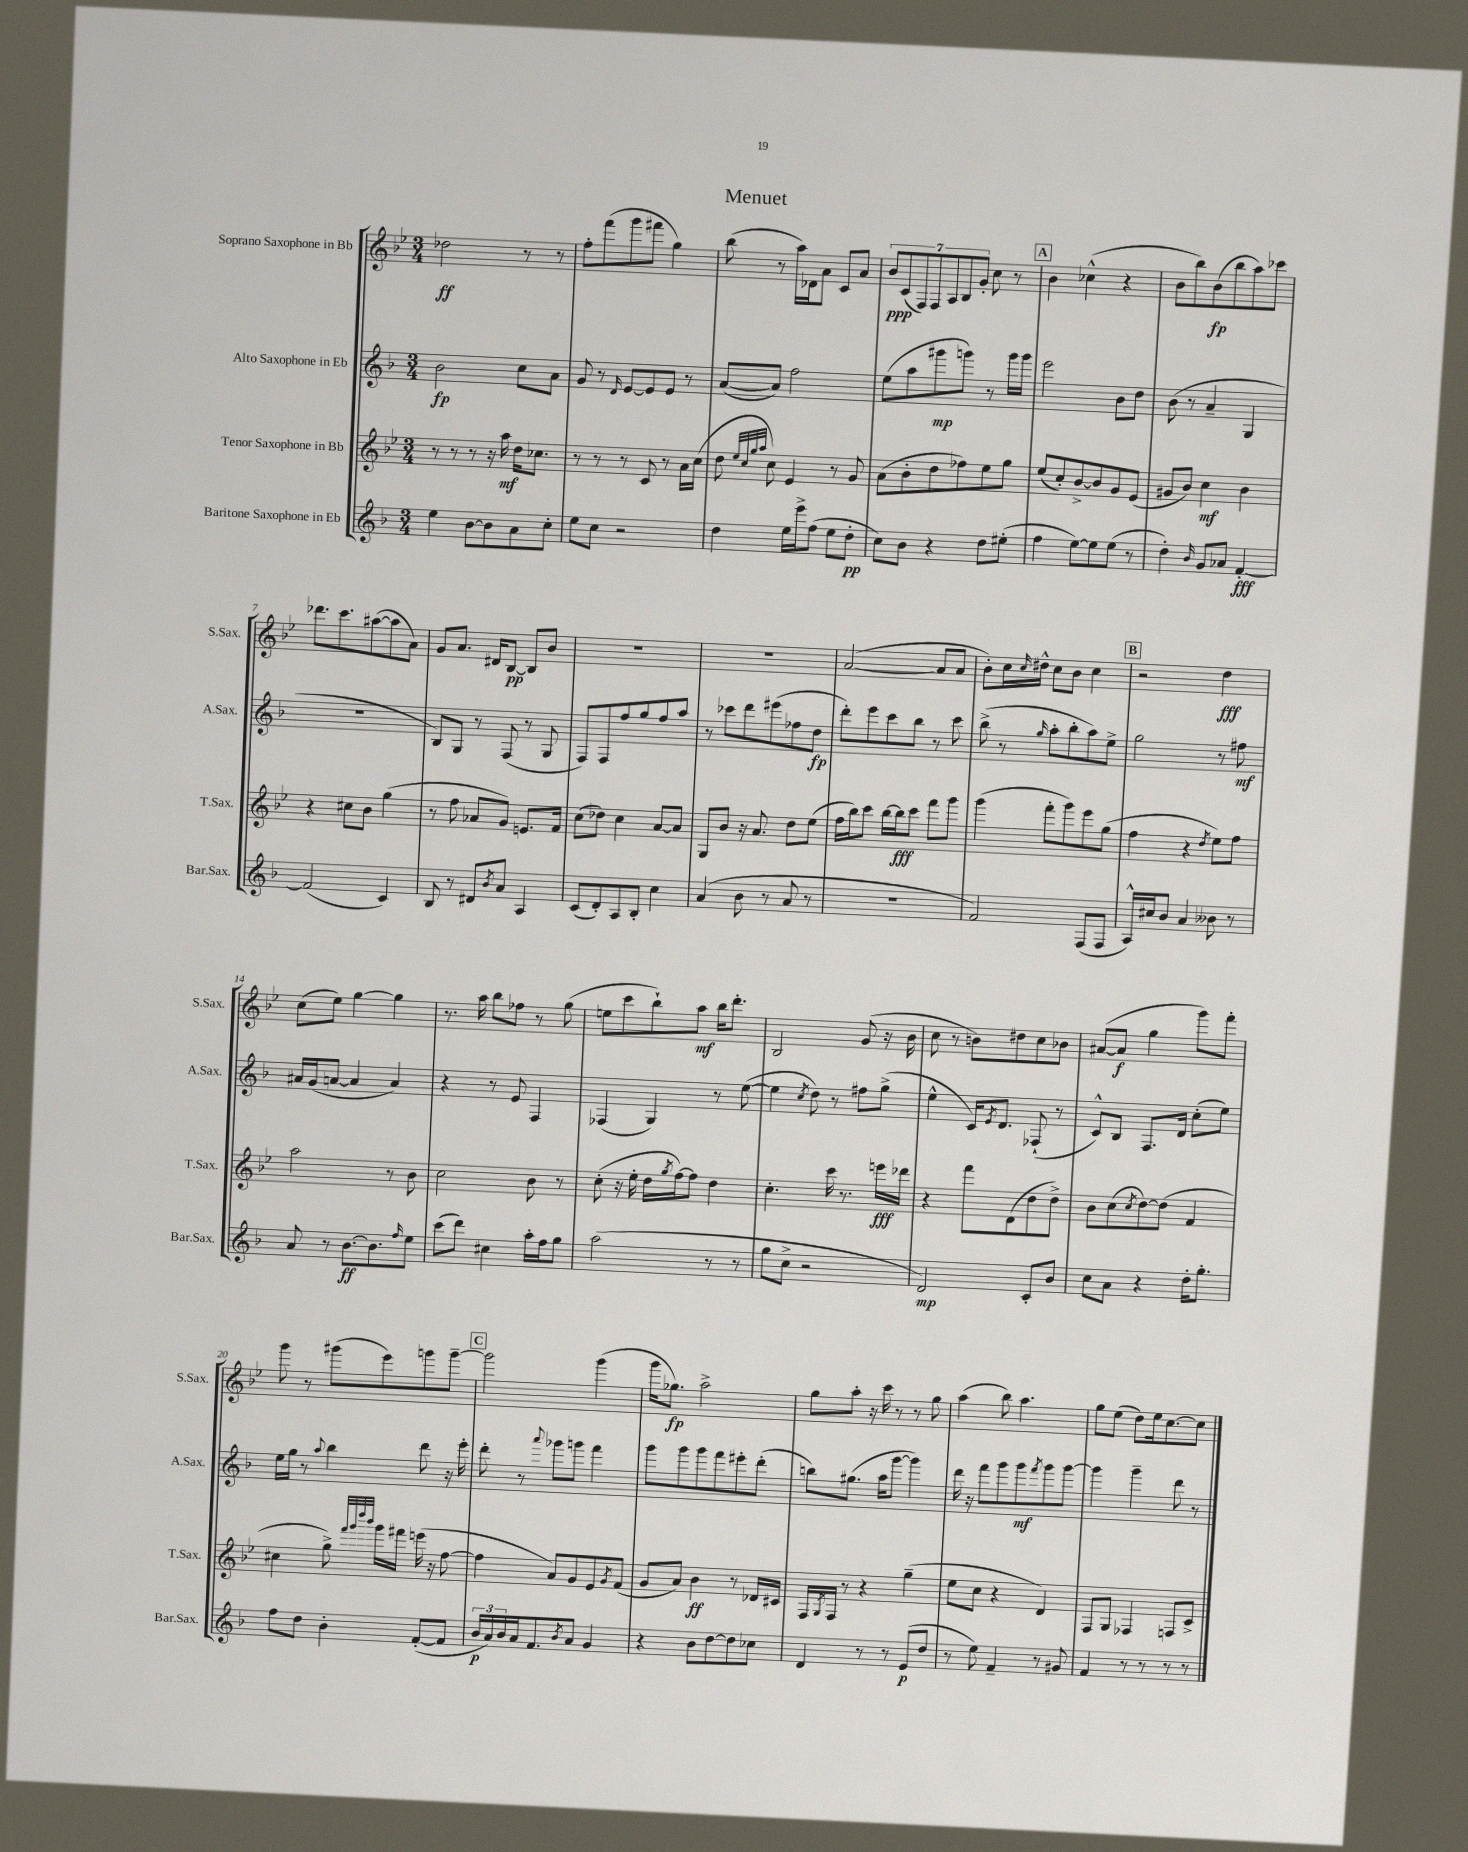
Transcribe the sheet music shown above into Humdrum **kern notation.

**kern	**dynam	**kern	**dynam	**kern	**dynam	**kern	**dynam
*part4	*part4	*part3	*part3	*part2	*part2	*part1	*part1
*staff4	*staff4	*staff3	*staff3	*staff2	*staff2	*staff1	*staff1
*I"Baritone Saxophone in Eb	*	*I"Tenor Saxophone in Bb	*	*I"Alto Saxophone in Eb	*	*I"Soprano Saxophone in Bb	*
*I'Bar.Sax.	*	*I'T.Sax.	*	*I'A.Sax.	*	*I'S.Sax.	*
*clefG2	*	*clefG2	*	*clefG2	*	*clefG2	*
*k[b-]	*	*k[b-e-]	*	*k[b-]	*	*k[b-e-]	*
*M3/4	*	*M3/4	*	*M3/4	*	*M3/4	*
=1	=1	=1	=1	=1	=1	=1	=1
4ee\	.	8r	.	2b-\	fp	2dd-X\	ff
.	.	8r	.	.	.	.	.
[8b-\L	.	8r	.	.	.	.	.
8b-\]	.	16r	.	.	.	.	.
.	.	16aa\	mf	.	.	.	.
8a\	.	16dd\KL	.	8cc\L	.	8r	.
.	.	8.cc-X\J	.	.	.	.	.
8cc'\J	.	.	.	8a\J	.	8r	.
=2	=2	=2	=2	=2	=2	=2	=2
8ee\L	.	8r	.	8g/	.	8ff'\L	.
8cc\J	.	8r	.	8r	.	(8fff\	.
.	.	.	.	16qqd/	.	.	.
2r	.	8r	.	[8e/L	.	8ggg\	.
.	.	8c/	.	8e/]	.	8fff#X\J	.
.	.	8r	.	8e/J	.	4gg\)	.
.	.	16a\LL	.	8r	.	.	.
.	.	(16cc\JJ	.	.	.	.	.
=3	=3	=3	=3	=3	=3	=3	=3
4dd\	.	8dd\	.	([8a/L	.	(8bb-\	.
.	.	32qqee-/LLL	.	.	.	.	.
.	.	32qqcc/	.	.	.	.	.
.	.	32qqgg/	.	.	.	.	.
.	.	32qqaa/JJJ	.	.	.	.	.
.	.	8cc\)	.	8a/J])	.	8r	.
16ee\LL	.	4e-/	.	2ff\	.	16aa\LL)	.
16eee^\J	.	.	.	.	.	16d-X\J	.
(8ff\J	.	.	.	.	.	8a\J	.
8ee\L	.	8r	.	.	.	8c/L	.
8dd'\J	pp	8g/	.	.	.	8a/J	.
=4	=4	=4	=4	=4	=4	=4	=4
8cc\L)	.	(8a\L	.	(8ee\L	.	14b-/L	ppp
.	.	.	.	.	.	(14c/	.
8b-\J	.	8b-'\	.	8aa\	.	.	.
.	.	.	.	.	.	14F/)	.
.	.	.	.	.	.	14F/	.
4r	.	8dd\	.	8ggg#X\	mp	.	.
.	.	.	.	.	.	14A/	.
.	.	.	.	.	.	14B-/	.
.	.	8ff-X\)	.	8gggn\J)	.	.	.
.	.	.	.	.	.	14g'/J	.
8dd\L	.	8ee-\	.	8r	.	8cc\	.
(8ee#X'\J	.	8gg\J	.	16ggg\LL	.	8r	.
.	.	.	.	16ggg\JJ	.	.	.
!!LO:REH:place=s1:t=A
=5	=5	=5	=5	=5	=5	=5	=5
4ff\	.	(8ee-/L	.	2eee\	.	4b-\	.
.	.	8cc'/)	.	.	.	.	.
[8ee\L)	.	[8b-^/	.	.	.	(4cc-X^^\	.
8ee\]	.	8b-/]	.	.	.	.	.
(8ee\J	.	8g/	.	8b-\L	.	4r	.
8r	.	(8e-/J	.	8dd\J	.	.	.
=6	=6	=6	=6	=6	=6	=6	=6
4dd'\)	.	8g#X/L	.	(8b-\	.	8b-\L	.
.	.	8b-/J)	.	8r	.	8bb-\)	.
16qqb-/	.	.	.	.	.	.	.
8g/L	.	4cc\	mf	4a~/	.	(8b-\	fp
8a-X/J	.	.	.	.	.	8bb-\	.
[4f'/	fff	4b-\	.	4G/	.	8aa\)	.
.	.	.	.	.	.	8ccc-X\J	.
!!LO:LB:g=z
=7	=7	=7	=7	=7	=7	=7	=7
(2f/]	.	4r	.	2.r	.	8.ddd-X\L	.
.	.	.	.	.	.	8.ccc\	.
.	.	8cc#X\L	.	.	.	.	.
.	.	8b-\J	.	.	.	([8aa#X\	.
4c/)	.	(4gg\	.	.	.	8aa#\]	.
.	.	.	.	.	.	8a\J)	.
=8	=8	=8	=8	=8	=8	=8	=8
8B-/	.	8r	.	8B-/L)	.	8g/L	.
8r	.	8ff\	.	8G/J	.	8.a/J	.
8d#X/L	.	8a-X/L	.	8r	.	.	.
.	.	.	.	.	.	16d#X/KL	.
8qb-/	.	.	.	.	.	.	.
8a/J	.	8g/J)	.	(8F/	.	[8B-/J	pp
4A/	.	8.en/L	.	8r	.	8B-/L]	.
.	.	.	.	8G/	.	8b-/J	.
.	.	16f/Jk	.	.	.	.	.
=9	=9	=9	=9	=9	=9	=9	=9
(8c/L	.	(8cc\L	.	8F/L)	.	2.r	.
8d'/)	.	8dd-X\J)	.	8F/	.	.	.
8A/	.	4cc\	.	8ff/	.	.	.
8B-'/J	.	.	.	8gg/	.	.	.
4cc\	.	[8a/L	.	8ff/	.	.	.
.	.	8a/J]	.	8aa/J	.	.	.
=10	=10	=10	=10	=10	=10	=10	=10
(4a/	.	8G/L	.	8r	.	2.r	.
.	.	8b-/J	.	8ccc-X\L	.	.	.
8b-\	.	16r	.	8ddd\	.	.	.
.	.	8.a/	.	.	.	.	.
8r	.	.	.	(8eee#X\	.	.	.
8a/	.	8dd\L	.	8ff-X\	.	.	.
8r	.	(8ee-\J	.	8dd\J	fp	.	.
=11	=11	=11	=11	=11	=11	=11	=11
2.r	.	16ff\LL	.	8ddd'\L)	.	([2a/	.
.	.	16bb-\J)	.	.	.	.	.
.	.	8ccc\J	.	8eee\	.	.	.
.	.	[16bb-\LL	.	8ccc\	.	.	.
.	.	16bb-\J]	fff	.	.	.	.
.	.	8ccc\J	.	8bb-\J	.	.	.
.	.	8fff\L	.	8r	.	8a/L]	.
.	.	8ggg\J	.	8ccc\	.	8a/J	.
=12	=12	=12	=12	=12	=12	=12	=12
2f/)	.	(4ggg\	.	(8bb-^\	.	8b-'\L)	.
.	.	.	.	8r	.	16cc\L	.
.	.	.	.	.	.	16qqcc/	.
.	.	.	.	.	.	16dd#X^^\JJ	.
.	.	.	.	16qqgg/	.	.	.
.	.	8fff'\L	.	8aa'\L	.	8cc\L	.
.	.	8ggg\)	.	8bb-'\	.	8b-\J	.
(8F/L	.	8eee-\	.	8aa\)	.	4cc\	.
8F/J	.	(8gg\J	.	8ee^\J	.	.	.
!!LO:REH:place=s1:t=B
=13	=13	=13	=13	=13	=13	=13	=13
16A^^/LL)	.	4ff\	.	2gg\	.	2r	.
16cc#X/J	.	.	.	.	.	.	.
8b-/J	.	.	.	.	.	.	.
4a/	.	4r	.	.	.	.	.
.	.	8qdd/	.	.	.	.	.
8b--X\	.	8ee-\L)	.	8r	.	4dd\	fff
8r	.	8ff\J	.	8ff#X\	mf	.	.
!!LO:LB:g=z
=14	=14	=14	=14	=14	=14	=14	=14
8a/	.	2aa\	.	16a#X/LL	.	(8cc\L	.
.	.	.	.	(16g/J	.	.	.
8r	.	.	.	[8an/J	.	8ee-\J)	.
[8.b-\L	ff	.	.	4a/]	.	[4gg\	.
8.b-\]	.	.	.	.	.	.	.
.	.	8r	.	4a/)	.	4gg\]	.
16qqff/	.	.	.	.	.	.	.
8ee\J	.	8b-\	.	.	.	.	.
=15	=15	=15	=15	=15	=15	=15	=15
(8ccc\L	.	2cc\	.	4r	.	8.r	.
8ddd\J)	.	.	.	.	.	.	.
.	.	.	.	.	.	16aa\	.
4cc#X\	.	.	.	8r	.	8bb-\L	.
.	.	.	.	8e/	.	8ff-X\J	.
16aa'\LL	.	8b-\	.	4F/	.	8r	.
16ff\J	.	.	.	.	.	.	.
8gg\J	.	8r	.	.	.	(8gg\	.
=16	=16	=16	=16	=16	=16	=16	=16
(2aa\	.	(8cc'\	.	(4F-X/	.	8een\L	.
.	.	16r	.	.	.	8ccc\	.
.	.	16ee-'\	.	.	.	.	.
.	.	16dd\LL	.	4G/)	.	8bb-`\)	.
.	.	8qgg/	.	.	.	.	.
.	.	[16ff\J)	.	.	.	.	.
.	.	8ff\J]	.	.	.	8aa\J	mf
8r	.	4dd\	.	8r	.	16bb-\KL	.
.	.	.	.	.	.	8.ddd'\J	.
8r	.	.	.	([8ee\	.	.	.
=17	=17	=17	=17	=17	=17	=17	=17
8gg\L	.	4.cc'\	.	4ee\]	.	2B-/	.
8cc^\J	.	.	.	.	.	.	.
.	.	.	.	8qcc/	.	.	.
2r	.	.	.	8dd\)	.	.	.
.	.	16ccc\	.	8r	.	.	.
.	.	8.r	.	.	.	.	.
.	.	.	.	8ff#X\L	.	(8g/	.
.	.	16eeen\LL	fff	(8gg^\J	.	16r	.
.	.	16ddd-X\JJ	.	.	.	16b-\	.
=18	=18	=18	=18	=18	=18	=18	=18
2d/)	mp	4r	.	4ee^^\	.	8cc\	.
.	.	.	.	.	.	8r	.
.	.	8fff\L	.	16c/KL)	.	8bn\L)	.
.	.	.	.	8qe/	.	.	.
.	.	.	.	8.d/J	.	.	.
.	.	(8d\	.	.	.	8dd#X\	.
8c'/L	.	8dd\	.	(8F-X`/	.	8cc\	.
8b-/J	.	8dd^\J)	.	8r	.	8b-X\J	.
=19	=19	=19	=19	=19	=19	=19	=19
8cc\L	.	8b-\L	.	8c^^/L)	.	([8a#X/L	.
8a\J	.	(8cc\	.	8B-/J	.	8a#/J]	f
.	.	8qcc/	.	.	.	.	.
4r	.	[8dd\)	.	8.F/L	.	4gg\	.
.	.	(8dd\J]	.	.	.	.	.
.	.	.	.	16d/Jk	.	.	.
16dd'\KL	.	4f/	.	(8cc'\L	.	8ggg\L)	.
8.gg'\J	.	.	.	.	.	.	.
.	.	.	.	8ee\J)	.	8fff'\J	.
!!LO:LB:g=z
=20	=20	=20	=20	=20	=20	=20	=20
8ff\L	.	4cc#X\	.	16ee\LL	.	8ggg\	.
.	.	.	.	16gg\JJ	.	.	.
8dd\J	.	.	.	8r	.	8r	.
.	.	.	.	8qqaa/	.	.	.
4b-'\	.	8gg^\)	.	4bb-\	.	(8ggg#X\L	.
.	.	32qqfff/LLL	.	.	.	.	.
.	.	32qqggg/	.	.	.	.	.
.	.	32qqdddd/	.	.	.	.	.
.	.	32qqbbb-/JJJ	.	.	.	.	.
.	.	16ggg\LL	.	.	.	8eee-\)	.
.	.	16fff#X\JJ	.	.	.	.	.
([8f'/L	.	(16eeen\	.	8ddd\	.	8gggn\	.
.	.	16r	.	.	.	.	.
8f/J]	.	[8ff\	.	16r	.	[8ggg~\J	.
.	.	.	.	16eee'\	.	.	.
!!LO:REH:place=s1:t=C
=21	=21	=21	=21	=21	=21	=21	=21
24b-/LL	p	4ff\]	.	8ddd'\	.	2ggg\]	.
24a/)	.	.	.	.	.	.	.
24b-/	.	.	.	.	.	.	.
16a/J	.	.	.	8r	.	.	.
8.f/	.	.	.	.	.	.	.
.	.	.	.	8qqaaa/	.	.	.
.	.	8a/L)	.	8ggg-X\L	.	.	.
8qb-/	.	.	.	.	.	.	.
8a/J	.	8g/	.	8gggn\J	.	.	.
4g/	.	8e-/	.	4fff\	.	(4ggg\	.
.	.	8qg/	.	.	.	.	.
.	.	(8f/J	.	.	.	.	.
=22	=22	=22	=22	=22	=22	=22	=22
4r	.	8g/L	.	8ggg\L	.	16ggg\KL	.
.	.	.	.	.	.	8.gg-X\J)	fp
.	.	8a/J)	.	8ggg\	.	.	.
8b-\L	.	4b-\	ff	8ggg\	.	2aa^\	.
[8dd\	.	.	.	8fff\	.	.	.
8dd\]	.	8r	.	8eee#X'\	.	.	.
8cc-X\J	.	16d-X/LL	.	(8ddd'\J	.	.	.
.	.	16c#X/JJ	.	.	.	.	.
=23	=23	=23	=23	=23	=23	=23	=23
4d/	.	16F/LL	.	8bbn\L)	.	8gg\L	.
.	.	8qG/	.	.	.	.	.
.	.	16F/JJ	.	.	.	.	.
.	.	8r	.	(8.gg#X\J	.	8aa'\J	.
8r	.	4r	.	.	.	16r	.
.	.	.	.	16aa\KL	.	16ccc\	.
8r	.	.	.	[8ggg\J	.	8r	.
(8e/L	p	(4gg~\	.	4ggg\])	.	8r	.
8dd/J	.	.	.	.	.	8gg\	.
=24	=24	=24	=24	=24	=24	=24	=24
8r	.	8ee-\L	.	16ddd\	.	(4aa\	.
.	.	.	.	16r	.	.	.
8ee\)	.	8cc\J	.	8fff\L	.	.	.
4f~/	.	4r	.	8ggg\	.	8bb-\)	.
.	.	.	.	8ggg\	mf	4.aa\	.
.	.	.	.	8qfff/	.	.	.
8r	.	4d/)	.	8ggg\	.	.	.
8g#X/	.	.	.	[8ggg\J	.	.	.
=25	=25	=25	=25	=25	=25	=25	=25
4f/	.	8F/L	.	4ggg\]	.	8gg\L	.
.	.	8G/J	.	.	.	(8ee-\J	.
8r	.	4F-X/	.	4ggg~\	.	8dd\L)	.
8r	.	.	.	.	.	16ee-\k	.
.	.	.	.	.	.	[8.cc\	.
8r	.	8Fn/L	.	8ddd\	.	.	.
8r	.	8c^/J	.	8r	.	8cc\J]	.
==	==	==	==	==	==	==	==
*-	*-	*-	*-	*-	*-	*-	*-
